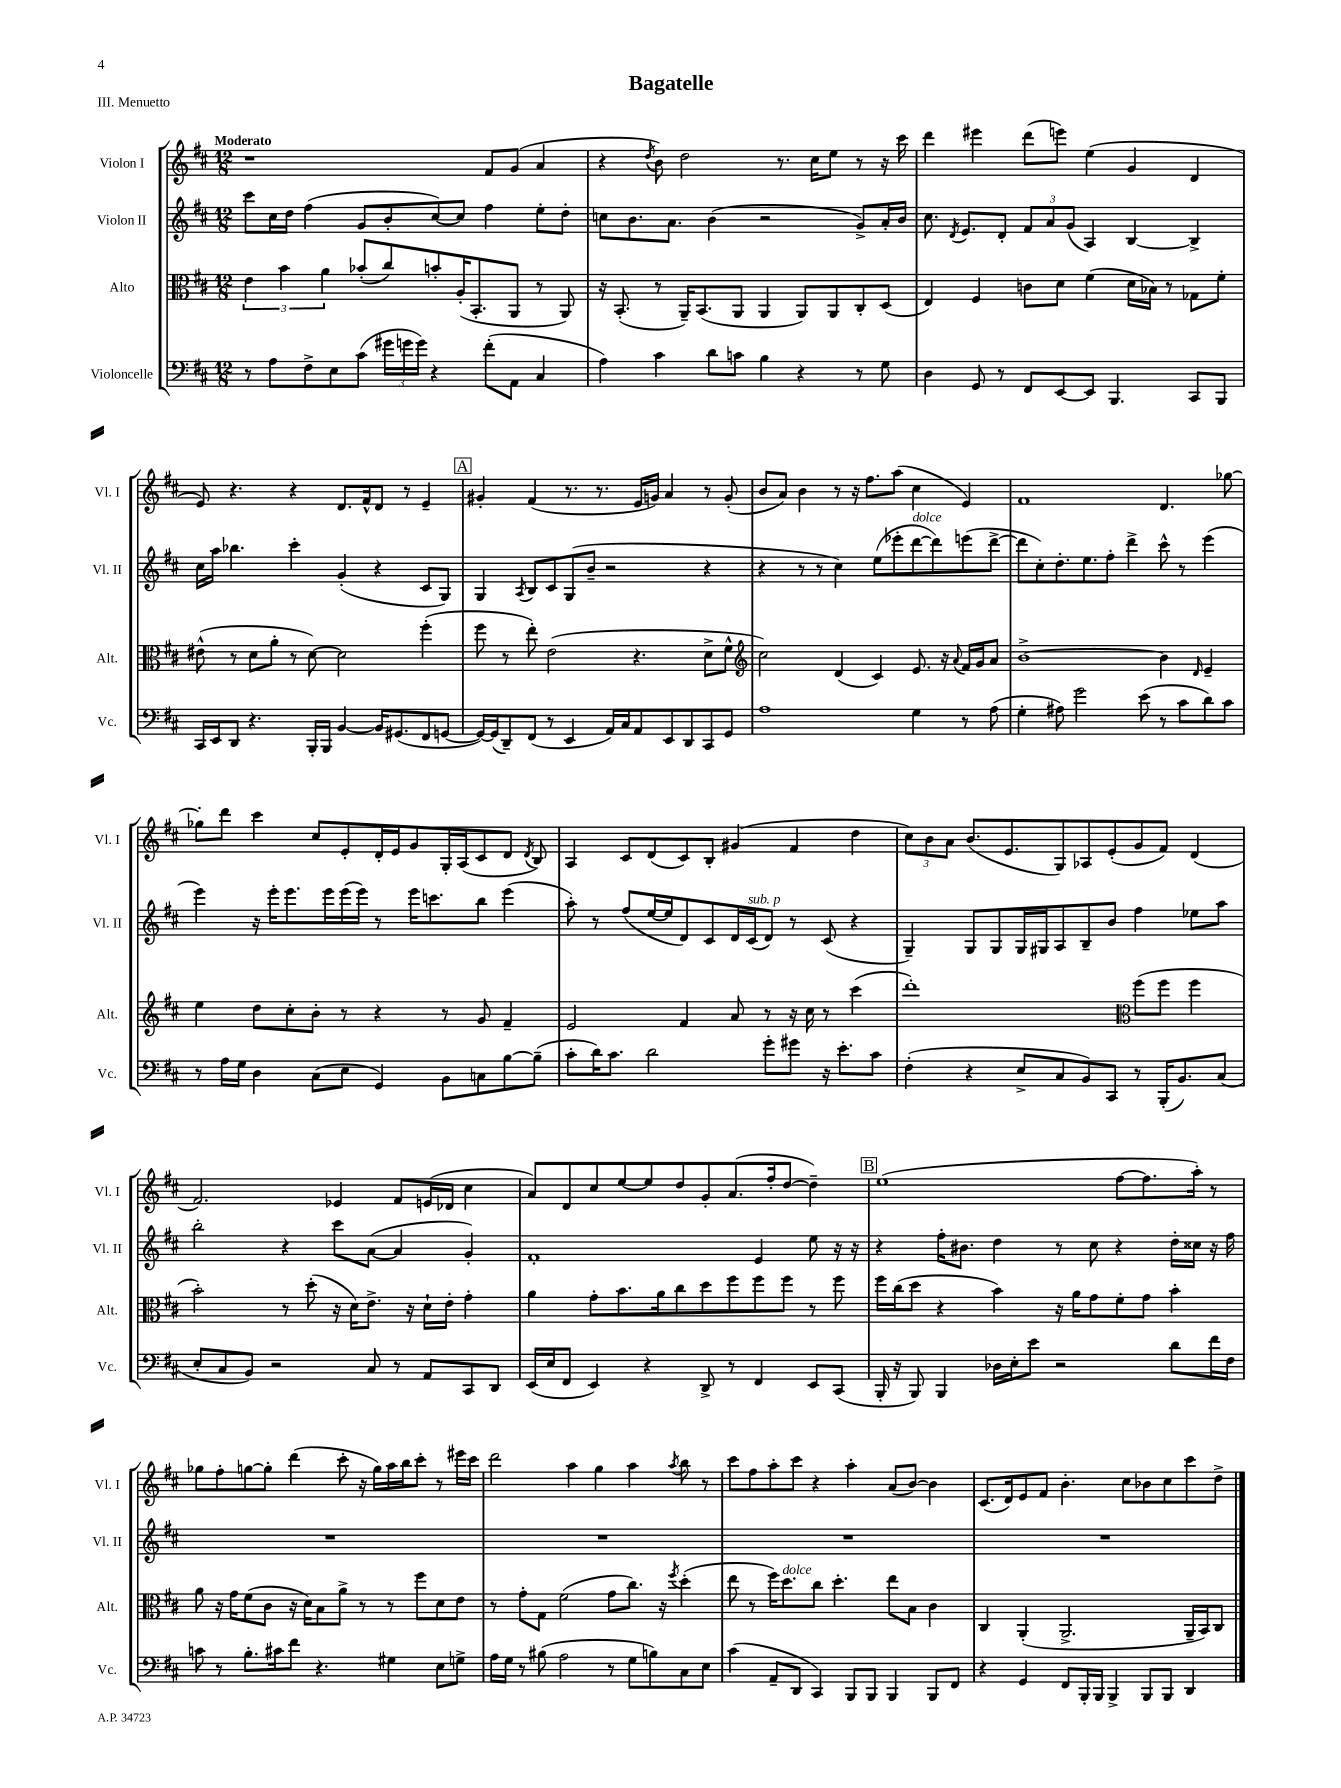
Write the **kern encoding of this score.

**kern	**kern	**kern	**kern
*part4	*part3	*part2	*part1
*staff4	*staff3	*staff2	*staff1
*I"Violoncelle	*I"Alto	*I"Violon II	*I"Violon I
*I'Vc.	*I'Alt.	*I'Vl. II	*I'Vl. I
*clefF4	*clefC3	*clefG2	*clefG2
*k[f#c#]	*k[f#c#]	*k[f#c#]	*k[f#c#]
*M12/8	*M12/8	*M12/8	*M12/8
=1	=1	=1	=1
!	!	!	!LO:TX:a:B:t=Moderato
8r	6e\	8ccc#\L	1r
8A\L	.	16cc#\L	.
.	6b\	.	.
.	.	16dd\JJ	.
8F#^\	.	(4ff#\	.
.	6a\	.	.
8E\	.	.	.
(8c#\J	(8b-X'/L	8g/L	.
24g#X\LL	8cc#/)	8b'/	.
24gn\	.	.	.
24g\JJ)	.	.	.
4r	8bn'/	[8cc#/)	.
.	(16A'/K	8cc#/J]	.
.	8.BB'/	.	.
(8f#'\L	.	4ff#\	8f#/L
8AA\J	8AA/J	.	(8g/J
4C#/	8r	8ee'\L	4a/
.	8AA/)	8dd'\J	.
=2	=2	=2	=2
4A\)	16r	8ccn\L	4r
.	(8.BB'/	.	.
.	.	8.b\	.
.	.	.	8qdd/
4c#\	8r	.	8b\)
.	.	8.a\J	.
.	16AA~/KL)	.	2dd\
.	(8.BB/	.	.
8d\L	.	(4b\	.
8cn\J	8AA/J	.	.
4B\	4AA/	2r	.
.	.	.	8.r
4r	8AA/L)	.	.
.	.	.	16cc#\KL
.	8AA/	.	8ee\J
8r	8C#'/	8g^/L)	8r
8G\	(8D/J	16a'/L	16r
.	.	16b/JJ	16ccc#\
=3	=3	=3	=3
4D\	4E/)	8.cc#\	4ddd\
.	.	8qd/	.
.	.	8.e/L	.
8GG/	4F#/	.	4eee#X\
8r	.	8d'/J	.
8FF#/L	8cn\L	12f#/L	(8ddd\L
.	.	12a/	.
[8EE/	8d\J	.	8eeen\J)
.	.	(12g/J	.
8EE/J]	(4f#\	4A/)	(4ee\
4.BBB/	.	.	.
.	16d\LL	[4B/	4g/
.	16B-X\JJ)	.	.
.	8r	.	.
8CC#/L	8G-X\L	4B^/]	4d/
8BBB/J	8f#'\J	.	.
!!LO:LB:g=z
=4	=4	=4	=4
16CC#/LL	(8e#X^^\	16cc#\LL	8e/)
16EE/J	.	16aa\JJ	.
8DD/J	8r	4.bb-X\	4.r
4.r	8d\L	.	.
.	8a'\J	.	.
.	8r	4ccc#'\	4r
16BBB'/LL	[8d\)	.	.
16BBB/JJ	.	.	.
[4BB/	2d\]	(4g'/	8.d/L
.	.	.	16f#^^/k
16BB/KL]	.	4r	8d/J
(8.GG#X/	.	.	.
.	.	.	8r
8FF#/	(4ff#'\	8c#/L	4e~/
[8GGn/J	.	8G/J)	.
!!LO:REH:place=s1:t=A
=5	=5	=5	=5
16GG/LL_)	8ff#\	4G/	4g#X'/
(16GG/J]	.	.	.
8DD~/)	8r	.	.
.	.	8qA/	.
(8FF#/J	8ee'\)	8B/L	(4f#/
8r	(2e\	8c#/	.
4EE/	.	(8G/	8.r
.	.	8b~/J	.
.	.	.	8.r
16AA/LL)	.	2r	.
16C#/J	.	.	.
8AA/	4.r	.	16e/LL
.	.	.	16gn/JJ)
8EE/	.	.	4a/
8DD/	.	.	.
8CC#/	8d^\L	4r	8r
8GG/J	8f#^^\J	.	(8g'/
=6	=6	=6	=6
*	*clefG2	*	*
1A	2cc#\)	4r	8b/L
.	.	.	8a/J)
.	.	8r	4b\
.	.	8r	.
.	(4d/	4cc#\)	8r
.	.	.	16r
.	.	.	8.ff#\L
.	4c#/)	(8ee\L	.
.	.	8eee-X'\	(8aa\J
!	!	!LO:TX:a:i:t=dolce	!
4G\	8.e/	[8ddd\	4cc#\
.	.	8ddd\])	.
.	16r	.	.
.	8qqa/	.	.
8r	16f#/LL	(8eeen\	4e/)
.	16g/J	.	.
(8A\	8a/J	[8ddd^\J	.
=7	=7	=7	=7
4G'\	[1b^	8ddd\L]	1f#
.	.	8cc#'\)	.
8A#X\)	.	8.dd'\	.
2g\	.	.	.
.	.	8.ee\	.
.	.	8ff#'\J	.
.	.	4ddd^\	.
(8e\	.	.	.
8r	4b\]	8ccc#^^\	4.d/
8c#\L	.	8r	.
.	16qqd/	.	.
8d\)	4e~/	(4eee\	.
8c#\J	.	.	[8gg-X\
!!LO:LB:g=z
=8	=8	=8	=8
8r	4ee\	4eee\)	8gg-X'\L]
16A\LL	.	.	8ddd\J
16G\JJ	.	.	.
4D\	8dd\L	16r	4ccc#\
.	.	16eee'\KL	.
.	8cc#'\	8.eee\	.
(8C#\L	8b'\J	.	8cc#/L
.	.	16eee\L	.
8E\J	8r	(16eee\	8e'/
.	.	16eee\JJ)	.
4GG/)	4r	8r	16d'/L
.	.	.	16e/J
.	.	16eee\KL	8g/
.	.	8.cccn\	.
8BB\L	8r	.	16G'/L
.	.	.	(16A/J
8Cn\	8g/	8bb\J	8c#/
[8B\	4f#~/	(4eee\	8d/J
.	.	.	8qd/
(8B~\J]	.	.	8B/)
=9	=9	=9	=9
8c#'\L	2e/	8aa'\)	4A/
16d\K)	.	8r	.
8.c#\J	.	.	.
.	.	(8ff#/L	8c#/L
2d\	.	[16ee/L	(8d/
.	.	16ee/J]	.
.	4f#/	8d/)	8c#/)
.	.	8c#/	8B'/J
.	8a/	16d/L	(4g#X/
!	!	!LO:TX:a:i:t=sub. p	!
.	.	(16c#/J	.
8g'\L	8r	8d/J)	.
8g#X\J	16r	8r	4f#/
.	16cc#\	.	.
16r	8r	(8c#/	.
8.e'\L	.	.	.
.	(4ccc#\	4r	4dd\
8c#\J	.	.	.
=10	=10	=10	=10
(4F#'\	1ddd')	4G~/)	12cc#\L)
.	.	.	12b\
.	.	.	12a\J
4r	.	8G/L	(8.b/L
.	.	8G/	.
.	.	.	8.e/
8E^/L	.	16G/L	.
.	.	16G#X/J	.
8C#/	.	8A/	8G/)
8BB/)	.	8B~/	8A-X/
8CC#/J	.	8b/J	(8e'/
*	*clefC3	*	*
8r	(8ff#\L	4ff#\	8g/
(16BBB'/KL	8ff#\J	.	8f#/J)
8.BB/)	.	.	.
.	4ff#\	8ee-X\L	(4d/
(8C#/J	.	8aa\J	.
!!LO:LB:g=z
=11	=11	=11	=11
8E'/L	2b'\)	2bb'\	2.f#/)
8C#/	.	.	.
8BB/J)	.	.	.
2r	.	.	.
.	8r	4r	.
.	(8dd'\	.	.
.	16r	8ccc#\L	4e-X/
.	16d\KL)	.	.
8C#/	8.e^\J	([8a\J	.
8r	.	4a/]	8f#/L
.	16r	.	.
8AA/L	16d`\LL	.	(16en/L
.	16e'\JJ	.	16d-X/JJ
8CC#/	4g'\	4g'/)	4cc#\
8DD/J	.	.	.
=12	=12	=12	=12
(16EE/LL	4a\	1f#'	8a/L)
16E/J	.	.	.
8FF#/J	.	.	8d/
4EE/)	8g'\L	.	8cc#/
.	8.b\	.	[8ee/
4r	.	.	8ee/]
.	16a\k	.	.
.	8cc#\	.	8dd/
8DD^/	8dd\	.	8g'/
8r	8ff#\	.	(8.a/
4FF#/	8ff#\	4e/	.
.	.	.	16ff#'/k
.	8ff#\J	.	[8dd/J
8EE/L	8r	8ee\	4dd~\])
(8CC#/J	8ff#\	16r	.
.	.	16r	.
!!LO:REH:place=s1:t=B
=13	=13	=13	=13
16BBB'/	16ff#\LL	4r	(1ee
16r	(16cc#\J	.	.
8BBB/)	8dd\J	.	.
4BBB/	4r	16ff#'\KL	.
.	.	8.b#X\J	.
16D-X\LL	4b\)	4dd\	.
16E'\J	.	.	.
8e\J	.	.	.
2r	16r	8r	.
.	16a\KL	.	.
.	8g\	8cc#\	.
.	8f#'\	4r	[8ff#\L
.	8g\J	.	8.ff#\]
8d\L	4b'\	16dd'\LL	.
.	.	16cc##X\JJ	16aa'\Jk)
16f#\L	.	16r	8r
16F#\JJ	.	16ff#\	.
!!LO:LB:g=z
=14	=14	=14	=14
8cn\	8a\	1.r	8gg-X\L
8r	16r	.	8ff#'\
.	16g\KL	.	.
8.B'\L	(8f#\	.	[8ggn\
.	8c#\J	.	8gg'\J]
16c#X\k	.	.	.
8f#\J	16r	.	(4ddd\
.	16d\KL)	.	.
4.r	8B\	.	.
.	8a^\J	.	8ccc#'\
.	8r	.	16r
.	.	.	16gg\LL)
4G#X\	8r	.	16aa\
.	.	.	16bb\J
.	8ff#\L	.	8ccc#'\J
8E\L	8d\	.	8r
8Gn^\J	8e\J	.	16eee#X\LL
.	.	.	16ccc#\JJ
=15	=15	=15	=15
16A\LL	8r	1.r	2ddd\
16G\JJ	.	.	.
8r	8g'\L	.	.
(8B#X\	8G\J	.	.
2A\	(2f#\	.	.
.	.	.	4aa\
.	.	.	4gg\
8r	8g\L	.	.
8G\L	8.cc#\J)	.	4aa\
8Bn\)	.	.	.
.	16r	.	.
.	8qff#/	.	8qaa/
8C#\	(4dd'\	.	8bb\
8E\J	.	.	8r
=16	=16	=16	=16
(4c#\	8ee\	1.r	8ccc#\L
.	8r	.	8ff#\
8AA~/L	16ff#\KL)	.	8aa'\
!	!LO:TX:a:i:t=dolce	!	!
.	8.dd\	.	.
8DD/J	.	.	8ccc#\J
4CC#/)	8cc#\J	.	4r
.	4.dd'\	.	.
8BBB/L	.	.	4aa'\
8BBB/J	.	.	.
4BBB/	8ee\L	.	(8a/L
.	8B\J	.	[8b/J)
8BBB/L	4c#\	.	4b\]
8FF#/J	.	.	.
=17	=17	=17	=17
4r	4C#/	1.r	(8.c#/L
.	.	.	16d/k)
4GG/	(4AA'/	.	8e/
.	.	.	8f#/J
8FF#/L	2.AA^/	.	4.b'\
16BBB'/L	.	.	.
16BBB/JJ	.	.	.
4BBB^/	.	.	.
.	.	.	8cc#\L
8BBB/L	.	.	8b-X\
8BBB/J	.	.	8cc#\
4DD/	16AA~/LL	.	8ccc#\
.	16BB/J)	.	.
.	8C#/J	.	8dd^\J
==	==	==	==
*-	*-	*-	*-
